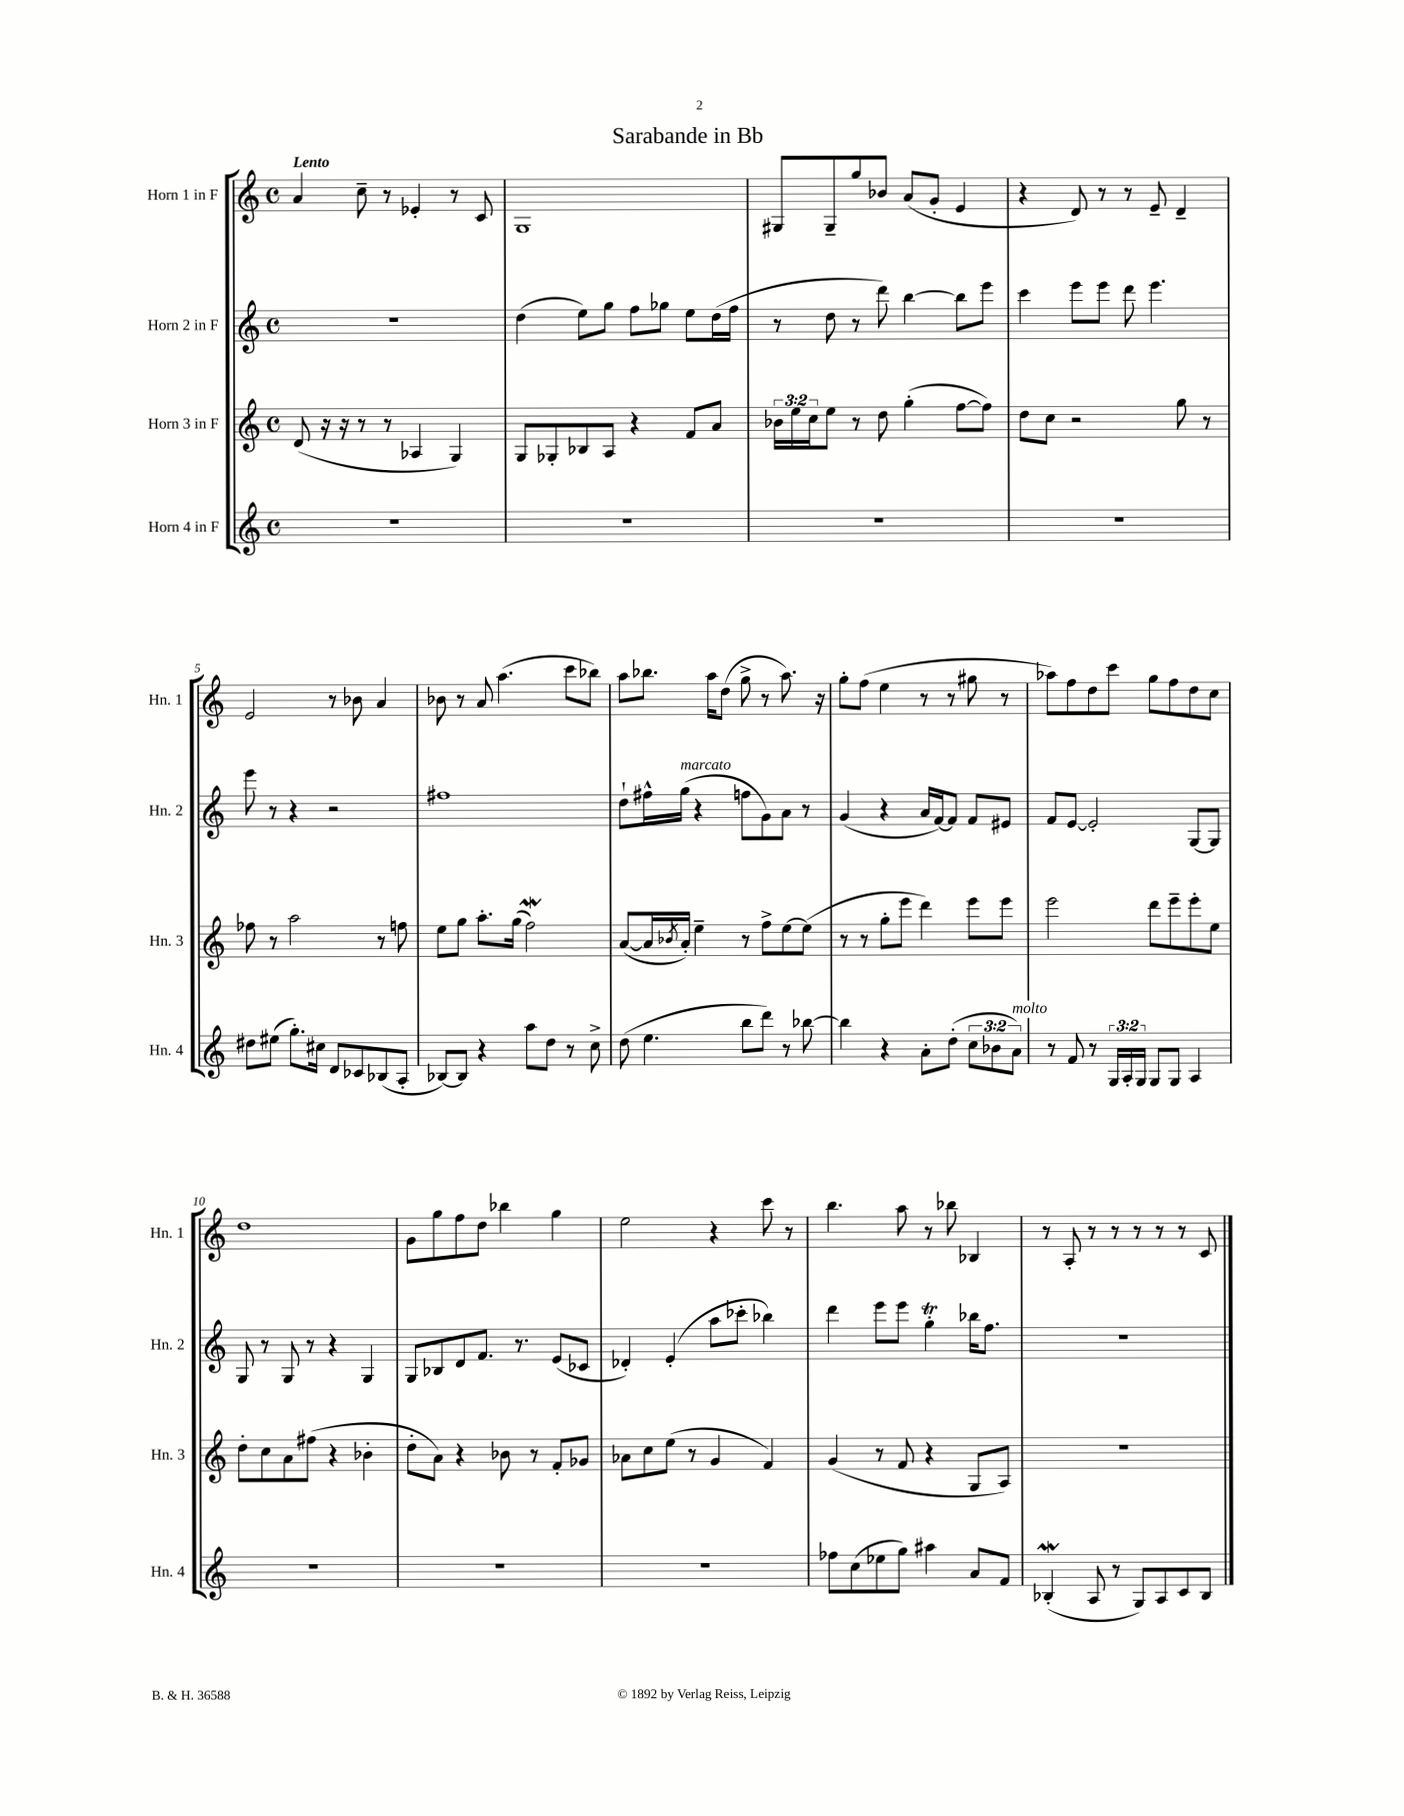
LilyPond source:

\header { title = "Sarabande in Bb" }
<<
\new StaffGroup <<
\new Staff = "s0" \with { instrumentName = "Horn 1 in F" shortInstrumentName = "Hn. 1" } {
    \clef treble \key c \major \defaultTimeSignature \time 4/4 \tempo "Lento"
    a'4 c''8-- r8 ees'4-. r8 c'8 |
    g1 |
    gis8 gis8-- g''8 bes'8 a'8( g'8-. e'4 |
    r4 d'8) r8 r8 e'8-- d'4-- |
    e'2 r8 bes'8 a'4 |
    bes'8 r8 a'8 a''4.( c'''8 bes''8) |
    a''8 bes''8. a''16 d''8( g''8-> r8 a''8.) r16 |
    g''8-. f''8( e''4 r8 r8 gis''8 r8 |
    aes''8) f''8 d''8 c'''8 g''8 f''8 d''8 c''8 |
    d''1 |
    g'8 g''8 f''8 d''8 bes''4 g''4 |
    e''2 r4 c'''8 r8 |
    b''4. a''8 r8 bes''8 bes4 |
    r8 a8-. r8 r8 r8 r8 r8 c'8 \bar "|." |
}
\new Staff = "s1" \with { instrumentName = "Horn 2 in F" shortInstrumentName = "Hn. 2" } {
    \clef treble \key c \major \defaultTimeSignature \time 4/4
    R1 |
    d''4( e''8) g''8 f''8 ges''8 e''8 d''16( f''16 |
    r8 d''8 r8 d'''8) b''4~ b''8 e'''8 |
    c'''4 e'''8 e'''8 d'''8 e'''4. |
    e'''8 r8 r4 r2 |
    fis''1 |
    d''8-! fis''16-^ g''16^\markup { \italic "marcato" }( r4 f''8 g'8) a'8 r8 |
    g'4( r4 a'16 f'16~) f'8 f'8 eis'8 |
    f'8 e'8~ e'2-. g8~ g8 |
    g8 r8 g8 r8 r4 g4 |
    g8 bes8 d'8 f'8. r8. e'8( ces'8 |
    des'4-.) e'4-.( a''8 ces'''8-. bes''4) |
    d'''4 e'''8 e'''8 g''4-.\trill bes''16 f''8. |
    R1 \bar "|." |
}
\new Staff = "s2" \with { instrumentName = "Horn 3 in F" shortInstrumentName = "Hn. 3" } {
    \clef treble \key c \major \defaultTimeSignature \time 4/4 \override Staff.TupletNumber.text = #tuplet-number::calc-fraction-text
    d'8( r16 r16 r8 r8 aes4 g4) |
    g8 ges8-. bes8 a8 r4 f'8 a'8 |
    \tuplet 3/2 { bes'16 e''16 c''16 } e''8 r8 d''8 g''4-.( f''8~ f''8) |
    d''8 c''8 r2 g''8 r8 |
    fes''8 r8 a''2 r8 f''8 |
    e''8 g''8 a''8.-. g''16( f''2\mordent) |
    a'8~( a'16 \acciaccatura { bes'8 } a'16-.) e''4-- r8 f''8-> e''8~ e''8( |
    r8 r8 g''8-. e'''8 d'''4) e'''8 e'''8 |
    e'''2 d'''8 e'''8-- e'''8-. e''8 |
    d''8-. c''8 a'8 fis''8( r4 bes'4-. |
    d''8-. a'8) r4 bes'8 r8 f'8-. ges'8 |
    aes'8 c''8 e''8( r8 g'4 f'4) |
    g'4( r8 f'8 r4 g8 a8) |
    R1 \bar "|." |
}
\new Staff = "s3" \with { instrumentName = "Horn 4 in F" shortInstrumentName = "Hn. 4" } {
    \clef treble \key c \major \defaultTimeSignature \time 4/4 \override Staff.TupletNumber.text = #tuplet-number::calc-fraction-text
    R1 |
    R1 |
    R1 |
    R1 |
    dis''8 eis''8( g''8.-.) cis''16 d'8 ces'8 bes8( a8-. |
    bes8~) bes8 r4 a''8 d''8 r8 c''8-> |
    d''8( e''4. b''8 d'''8) r8 bes''8~ |
    bes''4 r4 a'8-. d''8-.( \tuplet 3/2 { c''8 bes'8 a'8^\markup { \italic "molto" }) } |
    r8 f'8 r8 \tuplet 3/2 { g16 a16-. g16 } g8 g8 a4 |
    R1 |
    R1 |
    R1 |
    fes''8 c''8( ees''8 g''8) ais''4 a'8 f'8 |
    bes4-.\mordent( a8 r8 g8) a8 c'8 bes8 \bar "|." |
}
>>
>>
